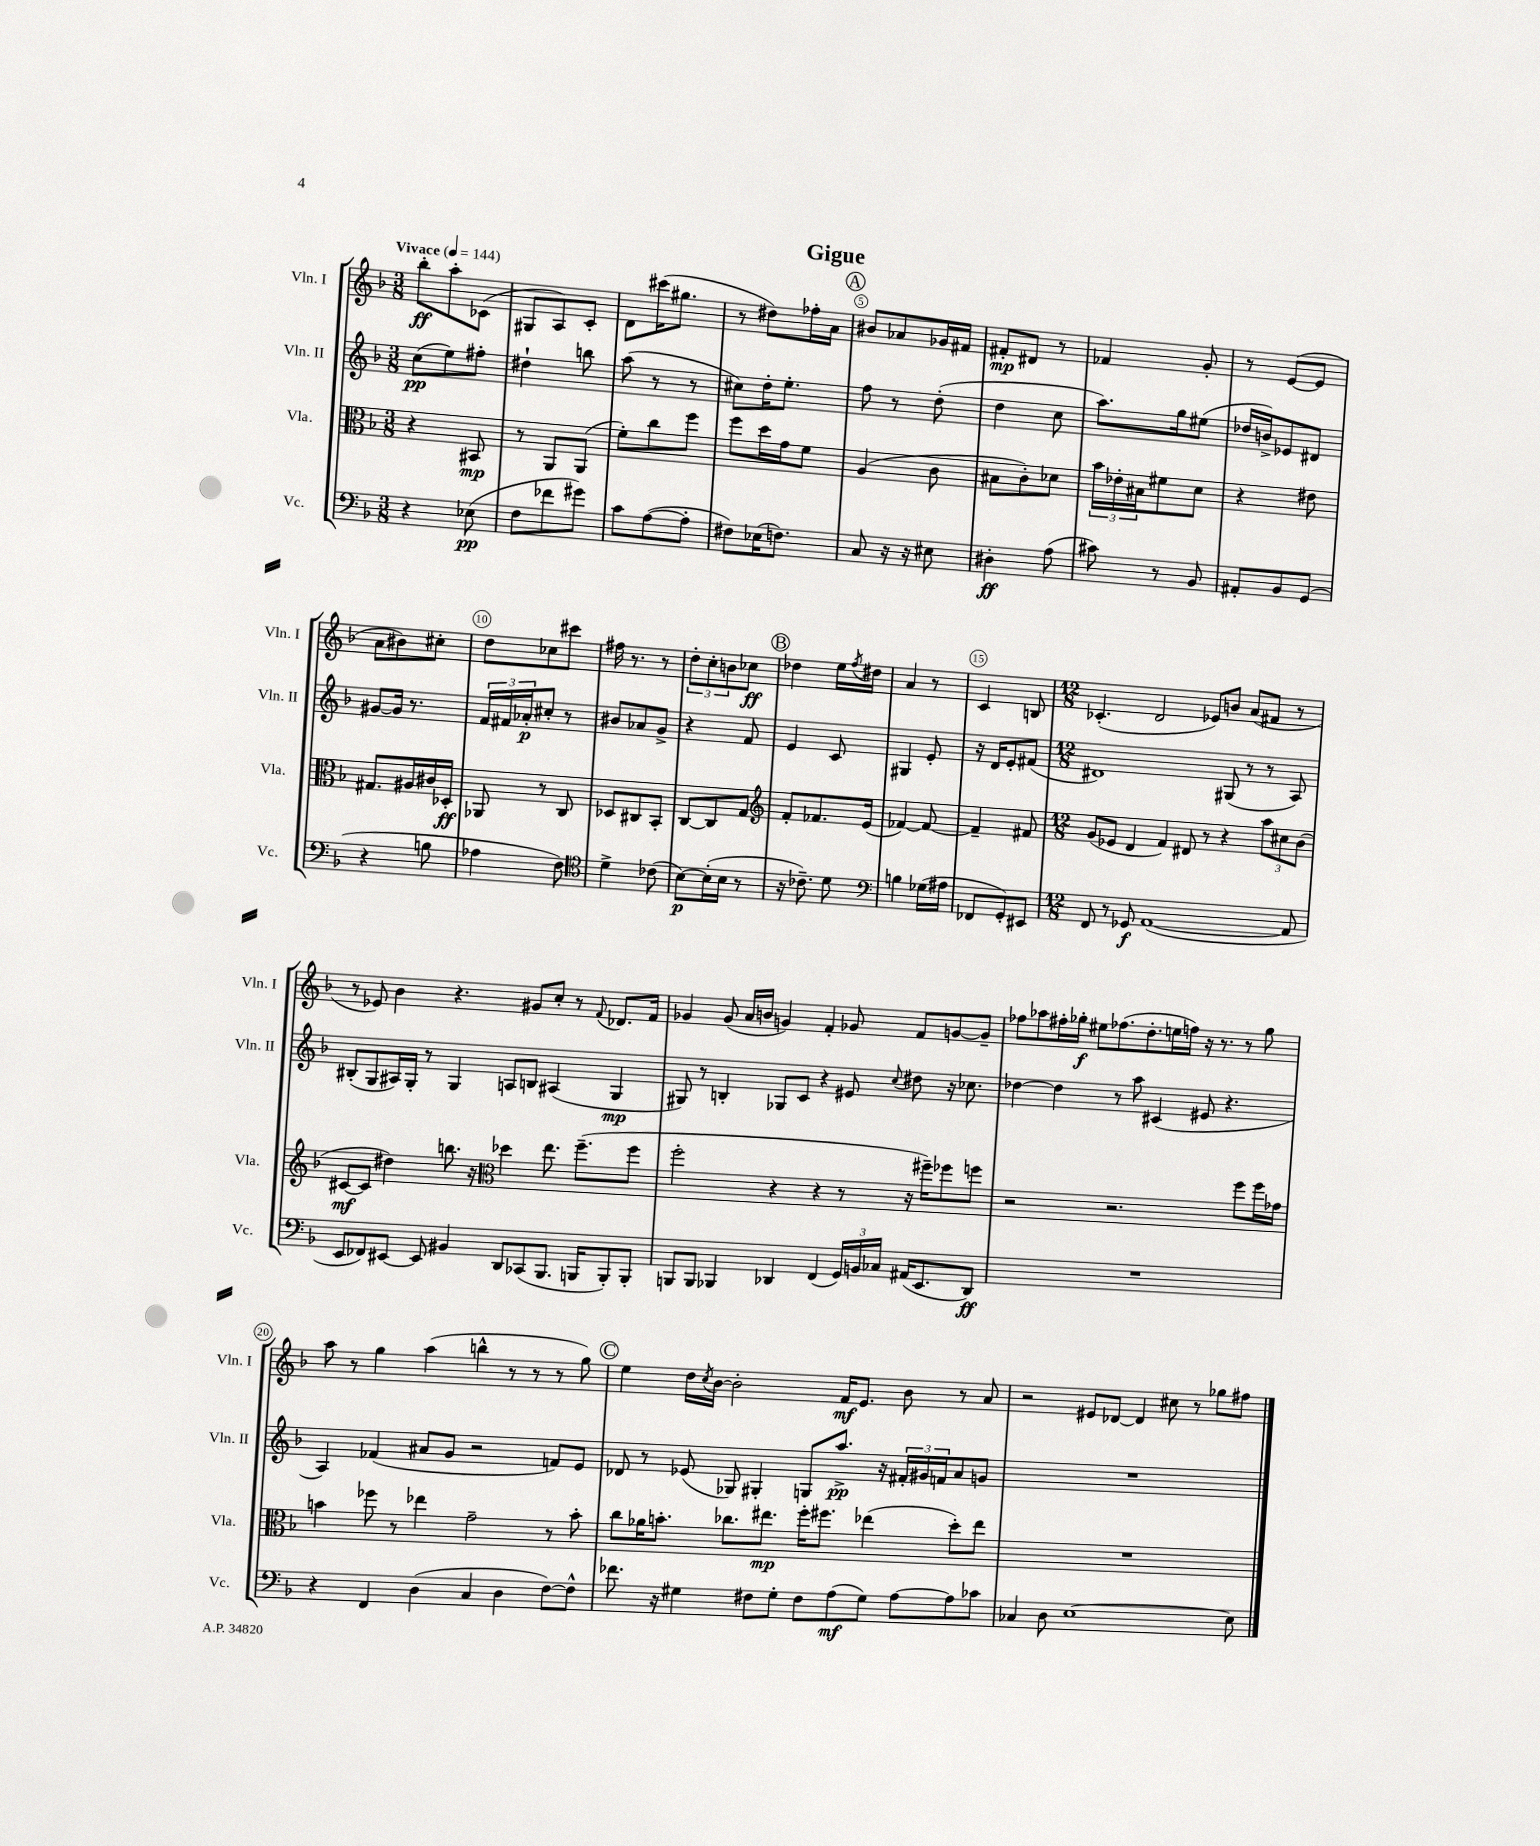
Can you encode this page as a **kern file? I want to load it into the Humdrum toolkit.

**kern	**kern	**kern	**kern
*staff4	*staff3	*staff2	*staff1
*clefF4	*clefC3	*clefG2	*clefG2
*k[b-]	*k[b-]	*k[b-]	*k[b-]
*M3/8	*M3/8	*M3/8	*M3/8
*MM144	*MM144	*MM144	*MM144
4r	4r	(8cc	8bb-'
.	.	8ee)	8aa'
(8E-	8BB#	8ff#'	(8c-
=	=	=	=
8F	8r	4dd#`	8G#
8f-	8AA	.	8A)
8g#)	(8AA	8bb	8c'
=	=	=	=
8c	8f')	(8aa	8d
([8A	8cc	8r	(16ccc#
.	.	.	8.gg#
8A']	8ff	8r	.
=	=	=	=
8F#)	8ff	8cc#)	8r
(16E-	16dd	16dd'	8dd#)
8.F)	16g	8.ee'	.
.	8f	.	16ff-'
.	.	.	16a
=	=	=	=
8C	(4A	8ff	8b#
16r	.	8r	8a-
16r	.	.	.
8E#	8c	(8dd'	16g-
.	.	.	16f#
=	=	=	=
4D#'	8B#	4dd	8f#'
.	8c')	.	8d#
(8A	8d-	8cc	8r
=	=	=	=
8c#)	24b-	8.aa)	4f-
.	24e-'	.	.
.	24B#	.	.
8r	8f#	.	.
.	.	16gg	.
8BB-	8d	(8ee#	8g'
=	=	=	=
8AA#'	4r	16dd-	8r
.	.	16b^)	.
8BB-	.	8e-	([8e
(8GG	8e#	8d#	8e]
=	=	=	=
4r	8.G#	[8g#	8a
.	.	16g#]	8b#)
.	16A#	8.r	.
8B	16c#	.	8cc#'
.	16D-'	.	.
=	=	=	=
4A-	8AA-	24f	8dd
.	.	24f#	.
.	.	24a-'	.
.	8r	8cc#'	8cc-
8F)	8C	8r	8ccc#
=	=	=	=
*clefC4	*	*	*
4d^	8D-	8b#	16ff#
.	.	.	8.r
.	8C#	8a-	.
(8c-	8BB-'	8g^	8r
=	=	=	=
[8B-)	[8C	4r	12dd'
.	.	.	12cc'
(16B-']	8C]	.	.
.	.	.	12b
16B-	.	.	.
8r	8G	8f	8cc-
=	=	=	=
*	*clefG2	*	*
16r	8f'	4e	4dd-
8.c-~)	.	.	.
.	8.f-	.	.
8d	.	8c	16ee
.	.	.	8qff
.	(16e	.	16dd#
=	=	=	=
*clefF4	*	*	*
4B	[4f-)	4G#	4a
(16G-	8f-_	8e'	8r
16A#	.	.	.
=	=	=	=
8FF-	4f-~]	16r	4c
.	.	16d	.
8GG')	.	8e'	.
8EE#	8f#	(8f#	8B
=	=	=	=
*M12/8	*M12/8	*M12/8	*M12/8
8FF	(8g	1d#)	(4.c-'
8r	8e-	.	.
8GG-	4d	.	.
([1AA	.	.	2d
.	4f)	.	.
.	8d#	.	.
.	8r	.	8e-)
.	4r	(8G#	8b
.	.	8r	(8a
.	12aa	8r	8f#
.	12cc#	.	.
8AA]	.	8A)	8r
.	(12b-	.	.
=	=	=	=
8EE	[8c#	(8B#'	8r
8FF-)	8c#]	8G	8e-)
[8EE#	4dd#)	16A#)	4b-
.	.	16G'	.
8EE#]	.	8r	.
4BB#	8.bb	4G	4.r
.	16r	.	.
*	*clefC3	*	*
8DD	4dd-	8A	.
(8CC-	.	8B	8g#
8.BBB-	8.ee	(4A#	8cc'
.	.	.	8r
16BBB	(8.ff~	.	.
.	.	.	8qqf
8BBB')	.	4G	8.d-
8BBB'	8ff	.	.
.	.	.	16f
=	=	=	=
8BBB	2ff'	8G#)	4g-
8BBB	.	8r	.
4BBB-	.	4B'	(8g-
.	.	.	16a
.	.	.	16b
4DD-	4r	8G-	4g)
.	.	8c	.
(4FF	4r	4r	4f'
24GG)	8r	8e#	8g-
24BB	.	.	.
24C-	.	.	.
.	.	8qqcc	.
(16AA#	16r	8dd#	8f
8.EE	16ff#~)	.	.
.	8ff-	16r	[8g
.	.	8.cc-	.
8DD-)	8ff	.	8g~]
=	=	=	=
1.r	2r	[4dd-	8ff-
.	.	.	8aa-
.	.	4dd-]	16ff#'
.	.	.	16gg-'
.	.	.	8ee#
.	2.r	8r	(8.ff-
.	.	8aa	.
.	.	.	8.dd'
.	.	(4c#	.
.	.	.	16ee
.	.	.	16ff)
.	.	8e#	16r
.	.	.	8.r
.	.	4.r	.
.	8ff	.	8r
.	16ff	.	8gg-
.	16g-	.	.
=	=	=	=
4r	4b	4A)	8aa
.	.	.	8r
4FF	8ff-	(4f-	4gg
.	8r	.	.
(4D	4ee-	8a#	(4aa
.	.	8g	.
4C	2g~	2r	4bb^^
4D	.	.	8r
.	.	.	8r
[8F)	8r	8f)	8r
8F^^]	8b'	8e	8gg)
=	=	=	=
8.f-	8cc	8d-	4ee
.	16a-	8r	.
16r	8.b'	.	.
4G#	.	(8e-	16dd
.	.	.	8qcc
.	.	.	[16b-
.	8.cc-	8G-)	2b-']
8F#	.	4G#'	.
.	8.ee#	.	.
8G#'	.	.	.
8F#	16ff'	8G	.
.	8.ff#	.	.
(8A	.	8.aa^	16f
.	.	.	8.e
8G#)	(4ee-	.	.
.	.	16r	.
[8A	.	24f#'	8b-
.	.	24g#	.
.	.	24f	.
8A]	8dd')	8a	8r
8c-	8ee-	8g	8a
=	=	=	=
4C-	1.r	1.r	2r
8D	.	.	.
[1E	.	.	.
.	.	.	8e#
.	.	.	[8d-
.	.	.	4d-]
.	.	.	8cc#
.	.	.	8r
.	.	.	8gg-
8E]	.	.	8ff#
==	==	==	==
*-	*-	*-	*-
